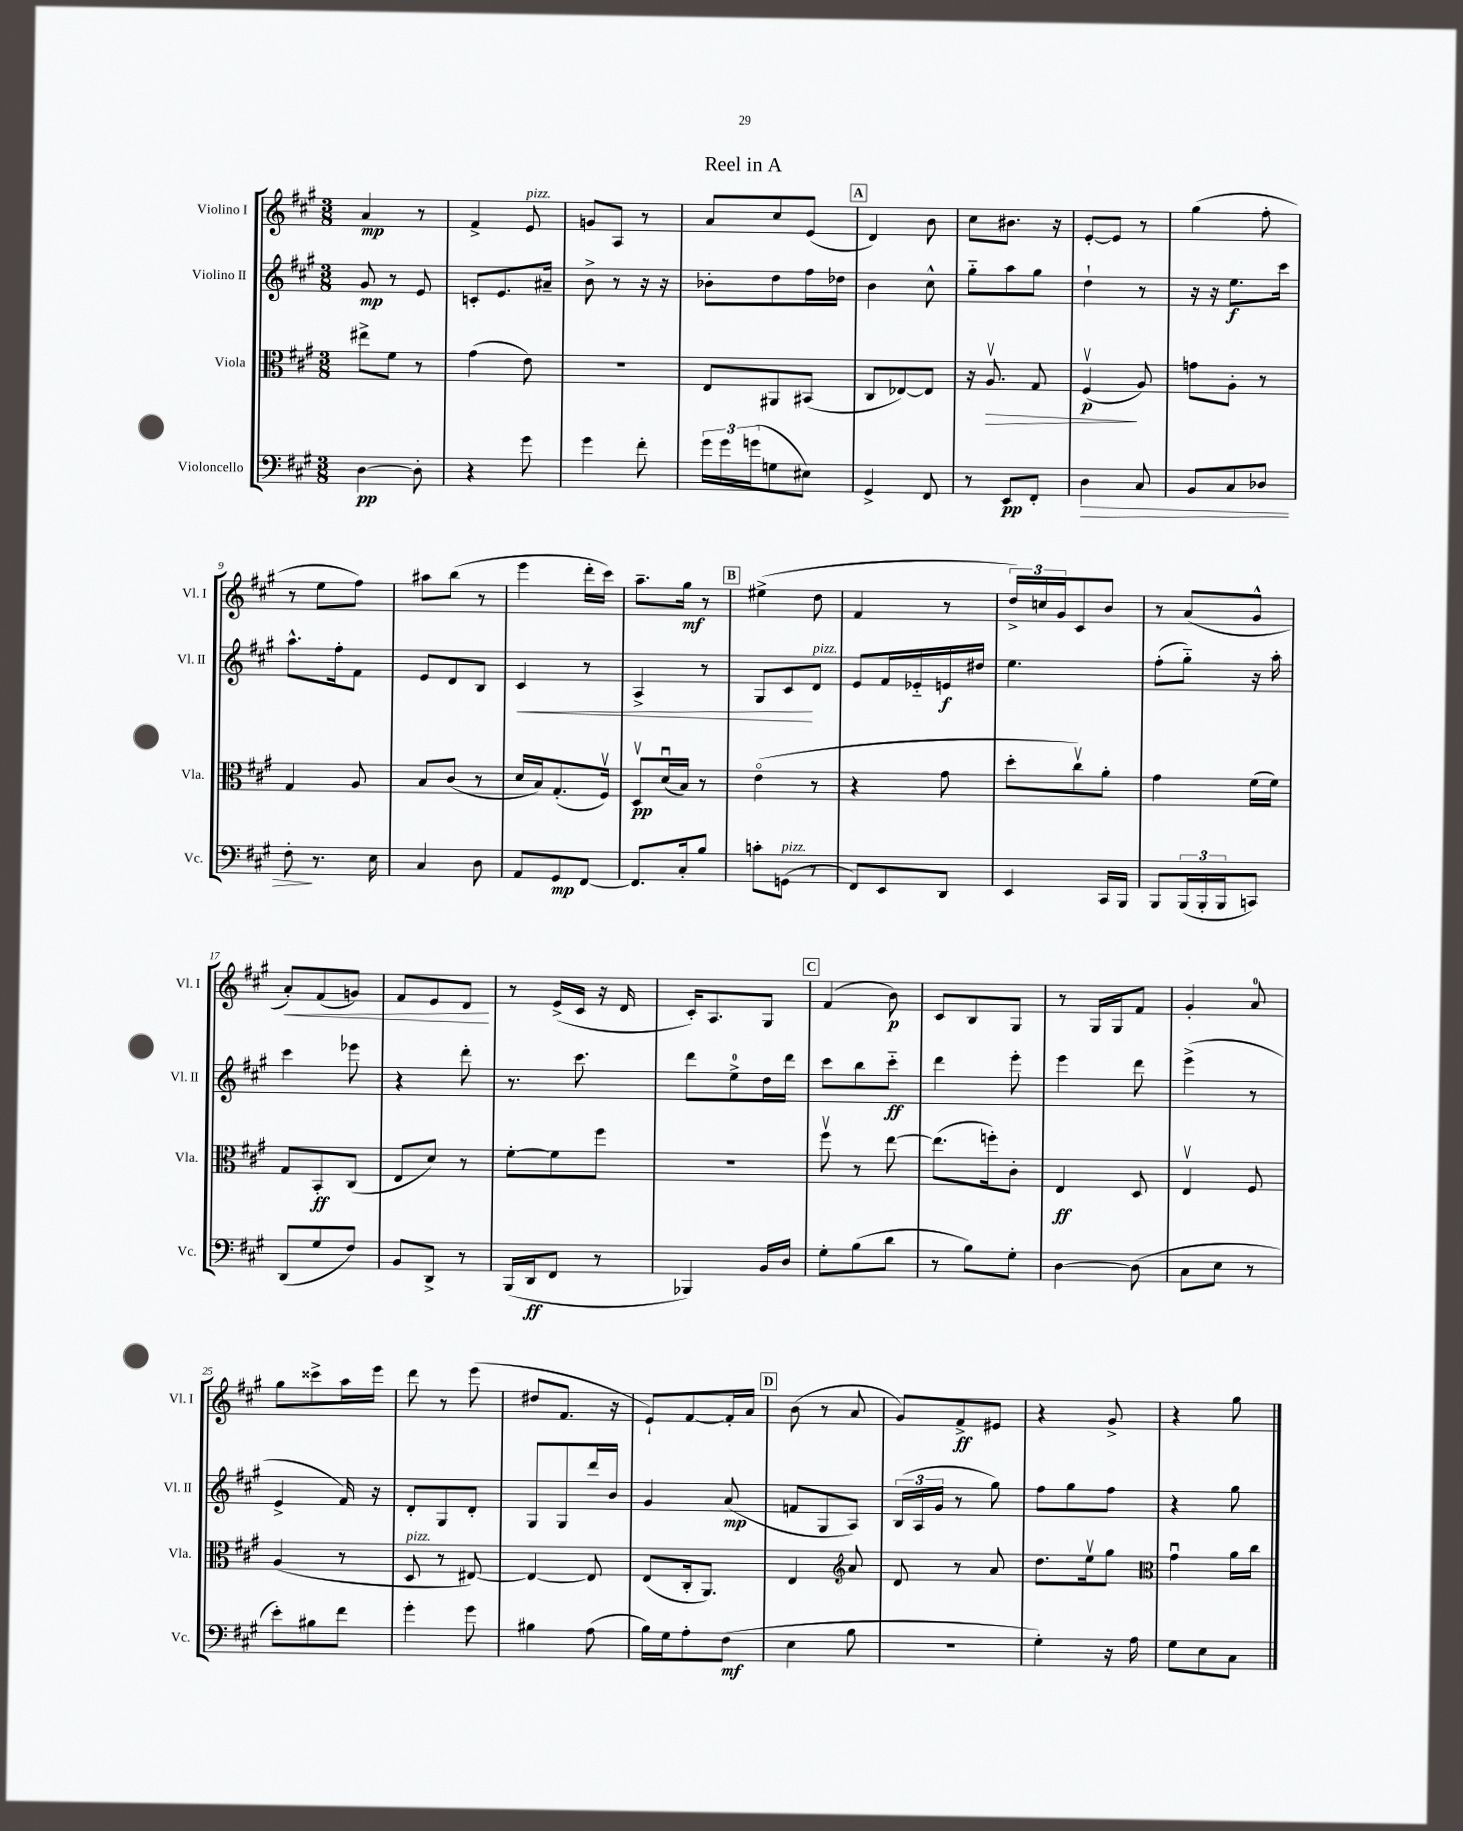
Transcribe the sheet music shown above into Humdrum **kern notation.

**kern	**dynam	**kern	**dynam	**kern	**dynam	**kern	**dynam
*part4	*part4	*part3	*part3	*part2	*part2	*part1	*part1
*staff4	*staff4	*staff3	*staff3	*staff2	*staff2	*staff1	*staff1
*I"Violoncello	*	*I"Viola	*	*I"Violino II	*	*I"Violino I	*
*I'Vc.	*	*I'Vla.	*	*I'Vl. II	*	*I'Vl. I	*
*clefF4	*	*clefC3	*	*clefG2	*	*clefG2	*
*k[f#c#g#]	*	*k[f#c#g#]	*	*k[f#c#g#]	*	*k[f#c#g#]	*
*M3/8	*	*M3/8	*	*M3/8	*	*M3/8	*
=1	=1	=1	=1	=1	=1	=1	=1
[4D\	pp	8ee#X^\L	.	8g#/	mp	4a/	mp
.	.	8f#\J	.	8r	.	.	.
8D'\]	.	8r	.	8e/	.	8r	.
=2	=2	=2	=2	=2	=2	=2	=2
4r	.	(4g#\	.	8cn'/L	.	4f#^/	.
.	.	.	.	8.e/	.	.	.
!	!	!	!	!	!	!LO:TX:a:i:t=pizz.	!
8g#\	.	8e\)	.	.	.	8e/	.
.	.	.	.	16a#X~/Jk	.	.	.
=3	=3	=3	=3	=3	=3	=3	=3
4g#\	.	4.r	.	8b^\	.	8gn/L	.
.	.	.	.	8r	.	8A/J	.
8f#'\	.	.	.	16r	.	8r	.
.	.	.	.	16r	.	.	.
=4	=4	=4	=4	=4	=4	=4	=4
24g#\LL	.	8E/L	.	8b-X'\L	.	8a/L	.
24g#\	.	.	.	.	.	.	.
(24gn\J	.	.	.	.	.	.	.
8Gn\	.	8AA#X/	.	8dd\	.	8cc#/	.
8E#X\J)	.	(8BB#X/J	.	16ff#\L	.	(8e/J	.
.	.	.	.	16dd-X\JJ	.	.	.
!!LO:REH:place=s1:t=A
=5	=5	=5	=5	=5	=5	=5	=5
4GG#^/	.	8C#/L	.	4b\	.	4d/)	.
.	.	[8E-X/)	.	.	.	.	.
8FF#/	.	8E-/J]	.	8cc#^^\	.	8b\	.
=6	=6	=6	=6	=6	=6	=6	=6
8r	.	16r	.	8gg#\L	.	8cc#\L	.
!	!	!	!LO:HP:b	!	!	!	!
.	.	8.Av/	>	.	.	.	.
8EE/L	pp	.	.	8aa\	.	8.b#X\J	.
8FF#'/J	.	8G#/	.	8gg#\J	.	.	.
.	.	.	.	.	.	16r	.
=7	=7	=7	=7	=7	=7	=7	=7
!	!LO:HP:b	!	!	!	!	!	!
4D\	>	(4F#v/	p	4dd`\	.	[8e'/L	.
.	.	.	.	.	.	8e/J]	.
8C#/	.	8A/)	]	8r	.	8r	.
=8	=8	=8	=8	=8	=8	=8	=8
8BB/L	.	8gn\L	.	16r	.	(4gg#\	.
.	.	.	.	16r	.	.	.
8C#/	.	8A'\J	.	8.ee\L	f	.	.
8D-X/J	.	8r	.	.	.	8ff#'\	.
.	.	.	.	16ccc#\Jk	.	.	.
!!LO:LB:g=z
=9	=9	=9	=9	=9	=9	=9	=9
8F#'\	.	4G#/	.	8.aa^^\L	.	8r	.
8.r	]	.	.	.	.	8ee\L	.
.	.	.	.	16ff#'\k	.	.	.
.	.	8A/	.	8f#\J	.	8ff#\J)	.
16E\	.	.	.	.	.	.	.
=10	=10	=10	=10	=10	=10	=10	=10
4C#/	.	8B/L	.	8e/L	.	8aa#X\L	.
.	.	(8c#/J	.	8d/	.	(8bb\J	.
8D\	.	8r	.	8B/J	.	8r	.
=11	=11	=11	=11	=11	=11	=11	=11
!	!	!	!	!	!LO:HP:b	!	!
8AA/L	.	16d/LL	.	4c#/	<	4eee\	.
.	.	16B/J)	.	.	.	.	.
8GG#/	mp	(8.G#'/	.	.	.	.	.
[8FF#/J	.	.	.	8r	.	16ddd'\LL	.
.	.	16F#v/Jk)	.	.	.	16ccc#\JJ)	.
=12	=12	=12	=12	=12	=12	=12	=12
8.FF#/L]	.	8Dv/L	pp	4A^/	.	8.aa~\L	.
.	.	(16du/L	.	.	.	.	.
16C#'/k	.	16B/JJ)	.	.	.	16gg#\Jk	mf
8B/J	.	8r	.	8r	.	8r	.
!!LO:REH:place=s1:t=B
=13	=13	=13	=13	=13	=13	=13	=13
8cn'\L	.	(4e\	.	8G#/L	.	(4ee#X^\	.
!LO:TX:a:i:t=pizz.	!	!	!	!	!	!	!
(8GGn\J	.	.	.	8c#/	.	.	.
!	!	!	!	!LO:TX:a:i:t=pizz.	!	!	!
8r	.	8r	.	8d/J	[	8dd\	.
=14	=14	=14	=14	=14	=14	=14	=14
8FF#/L)	.	4r	.	8e/L	.	4f#/	.
8EE/	.	.	.	16f#/L	.	.	.
.	.	.	.	16e-X/	.	.	.
8DD/J	.	8g#\	.	16en/	f	8r	.
.	.	.	.	16dd#X/JJ	.	.	.
=15	=15	=15	=15	=15	=15	=15	=15
4EE/	.	8dd'\L	.	4.ee\	.	24dd^/LL)	.
.	.	.	.	.	.	24ccn/	.
.	.	.	.	.	.	24g#/J	.
.	.	8cc#v\)	.	.	.	8c#/	.
16CC#/LL	.	8a'\J	.	.	.	8b/J	.
16BBB/JJ	.	.	.	.	.	.	.
=16	=16	=16	=16	=16	=16	=16	=16
8BBB/L	.	4g#\	.	(8ff#'\L	.	8r	.
(24BBB/L	.	.	.	8gg#\J)	.	(8a/L	.
24BBB'/	.	.	.	.	.	.	.
24BBB/J	.	.	.	.	.	.	.
8CCn/J)	.	(16f#\LL	.	16r	.	8g#^^/J	.
.	.	16f#\JJ)	.	16aa'\	.	.	.
!!LO:LB:g=z
=17	=17	=17	=17	=17	=17	=17	=17
!	!	!	!	!	!	!	!LO:HP:b
(8DD/L	.	8G#/L	.	4ccc#\	.	8a'/L)	<
8G#/	.	8BB'/	ff	.	.	(8f#/	.
8F#/J)	.	(8C#/J	.	8eee-X\	.	8gn/J)	.
=18	=18	=18	=18	=18	=18	=18	=18
8BB/L	.	8E/L	.	4r	.	8f#/L	.
8DD^/J	.	8d/J)	.	.	.	8e/	.
8r	.	8r	.	8ddd'\	.	8d/J	.
.	.	.	.	.	.	.	[
=19	=19	=19	=19	=19	=19	=19	=19
(16BBB/LL	.	[8f#'\L	.	8.r	.	8r	.
16DD/J	ff	.	.	.	.	.	.
8FF#/J	.	8f#\]	.	.	.	(16e^/LL	.
.	.	.	.	8.ccc#\	.	16c#/JJ	.
8r	.	8ff#\J	.	.	.	16r	.
.	.	.	.	.	.	16d/	.
=20	=20	=20	=20	=20	=20	=20	=20
4BBB-X/)	.	4.r	.	8ddd\L	.	16c#'/KL)	.
.	.	.	.	.	.	8.A/	.
.	.	.	.	8ee^\	.	.	.
16BB/LL	.	.	.	16dd\L	.	8G#/J	.
16D/JJ	.	.	.	16ddd\JJ	.	.	.
!!LO:REH:place=s1:t=C
=21	=21	=21	=21	=21	=21	=21	=21
8G#'\L	.	8ff#v\	.	8ccc#\L	.	(4f#/	.
(8B\	.	8r	.	8bb\	.	.	.
8d\J	.	[8ee\	.	8ccc#\J	ff	8b\)	p
=22	=22	=22	=22	=22	=22	=22	=22
8r	.	(8.ee\L]	.	4ddd\	.	8c#/L	.
8B\L)	.	.	.	.	.	8B/	.
.	.	16ffn'\k)	.	.	.	.	.
8G#'\J	.	8c#'\J	.	8eee'\	.	8G#/J	.
=23	=23	=23	=23	=23	=23	=23	=23
[4D\	.	4E/	ff	4eee\	.	8r	.
.	.	.	.	.	.	16G#/LL	.
.	.	.	.	.	.	16G#/J	.
(8D\]	.	8D/	.	8ddd\	.	8f#/J	.
=24	=24	=24	=24	=24	=24	=24	=24
8C#\L	.	4Ev/	.	(4eee^\	.	4g#'/	.
8E\J	.	.	.	.	.	.	.
8r	.	8F#/	.	8r	.	8a/	.
!!LO:LB:g=z
=25	=25	=25	=25	=25	=25	=25	=25
8e'\L)	.	(4A/	.	4e^/	.	8gg#\L	.
8B#X\	.	.	.	.	.	8ccc##X^\	.
8f#\J	.	8r	.	16f#/)	.	16aa\L	.
.	.	.	.	16r	.	16eee\JJ	.
=26	=26	=26	=26	=26	=26	=26	=26
!	!	!LO:TX:a:i:t=pizz.	!	!	!	!	!
4g#'\	.	8D/	.	8d'/L	.	8ddd\	.
.	.	8r	.	8G#/	.	8r	.
8g#\	.	[8E#X/)	.	8d'/J	.	(8eee\	.
=27	=27	=27	=27	=27	=27	=27	=27
4B#X\	.	4E#/_	.	8G#/L	.	8dd#X/L	.
.	.	.	.	8G#/	.	8.f#/J	.
(8A\	.	8E#/]	.	16ddd/L	.	.	.
.	.	.	.	16b/JJ	.	16r	.
=28	=28	=28	=28	=28	=28	=28	=28
16B\LL)	.	(8E/L	.	4g#/	.	8e`/L)	.
16G#\J	.	.	.	.	.	.	.
8A'\	.	16C#'/k	.	.	.	[8f#/	.
.	.	8.AA/J)	.	.	.	.	.
(8F#\J	mf	.	.	(8a/	mp	16f#'/L]	.
.	.	.	.	.	.	16a/JJ	.
!!LO:REH:place=s1:t=D
=29	=29	=29	=29	=29	=29	=29	=29
4E\	.	4E/	.	8fn/L	.	(8b\	.
.	.	.	.	8G#/	.	8r	.
*	*	*clefG2	*	*	*	*	*
8B\	.	8a/	.	8A/J)	.	8a/	.
=30	=30	=30	=30	=30	=30	=30	=30
4.r	.	8d/	.	(24B/LL	.	8g#/L)	.
.	.	.	.	24A/	.	.	.
.	.	.	.	24g#/JJ	.	.	.
.	.	8r	.	8r	.	8f#^/	ff
.	.	8a/	.	8gg#\)	.	8e#X/J	.
=31	=31	=31	=31	=31	=31	=31	=31
4G#'\)	.	8.dd\L	.	8ff#\L	.	4r	.
.	.	.	.	8gg#\	.	.	.
.	.	16eev\k	.	.	.	.	.
16r	.	8gg#\J	.	8ff#\J	.	8g#^/	.
16A\	.	.	.	.	.	.	.
=32	=32	=32	=32	=32	=32	=32	=32
*	*	*clefC3	*	*	*	*	*
8G#\L	.	4g#u\	.	4r	.	4r	.
8E\	.	.	.	.	.	.	.
8C#\J	.	16a\LL	.	8gg#\	.	8gg#\	.
.	.	16cc#\JJ	.	.	.	.	.
==	==	==	==	==	==	==	==
*-	*-	*-	*-	*-	*-	*-	*-
